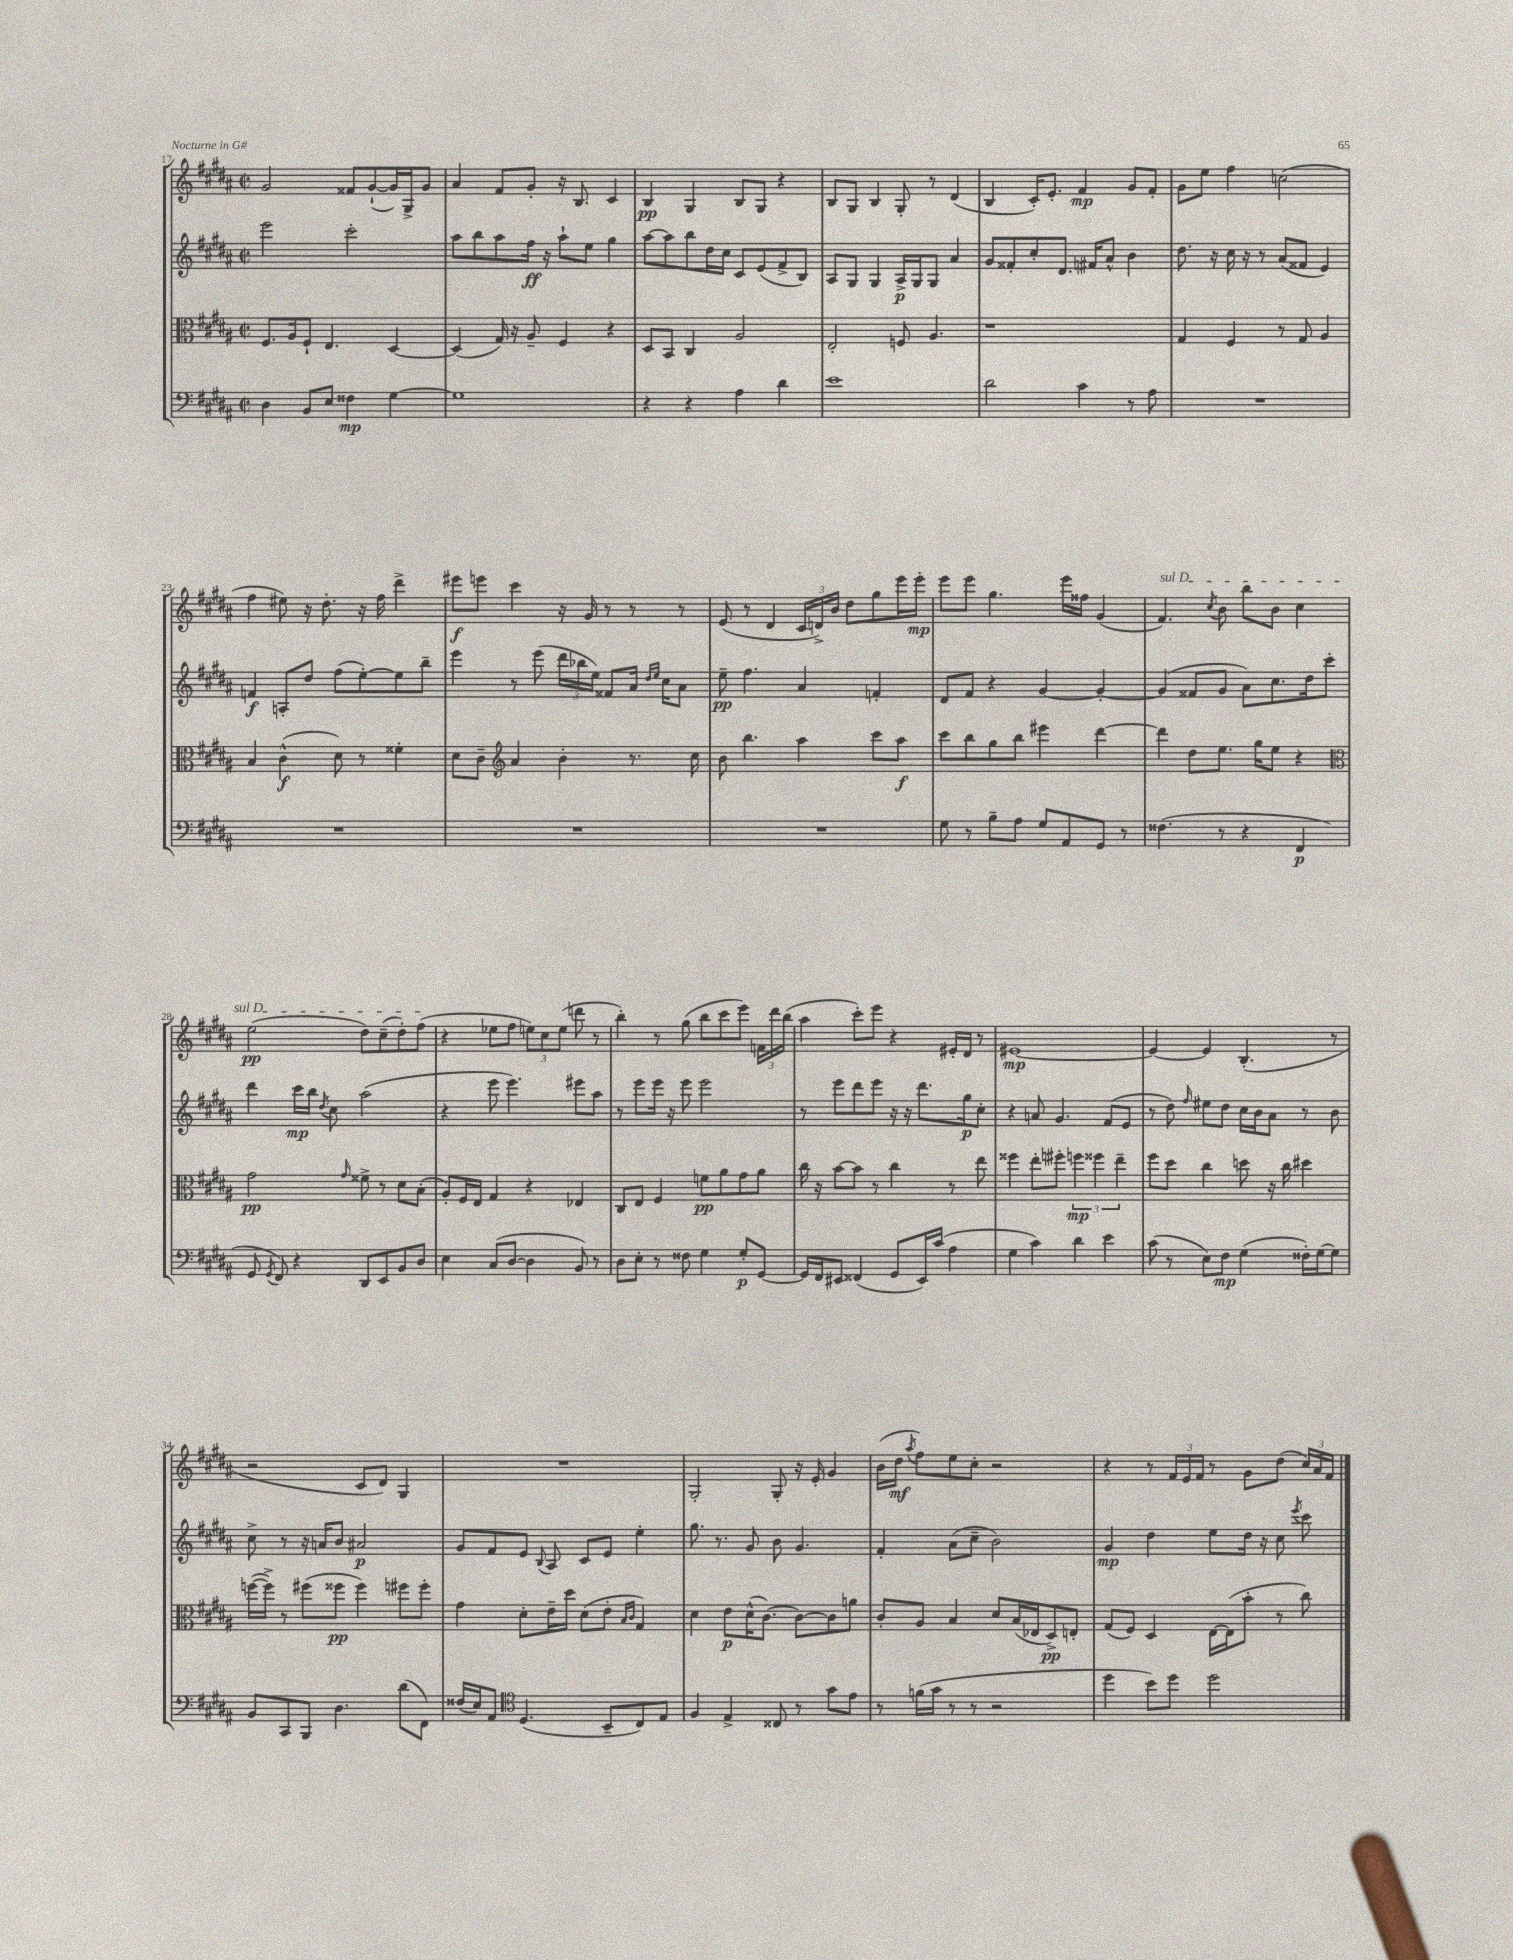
<<
\new StaffGroup <<
\new Staff = "s0" {
    \clef treble \key b \major \defaultTimeSignature \time 2/2
    \autoBeamOff gis'2 fisis'8[ gis'8~-!( gis'16) gis16-> gis'8] |
    ais'4 fis'8[ gis'8]-. r16 b8. cis'4 |
    b4\pp gis4 b8[ gis8] r4 |
    b8[ gis8] b4 gis8-. r8 dis'4( |
    b4 cis'16[-.) e'8.]-. fis'4\mp gis'8[ fis'8]-. |
    gis'8[ e''8] fis''4 c''2( |
    fis''4 eis''8) r16 dis''8.-. r16 fis''16 dis'''4-> |
    eis'''8[\f e'''8] cis'''4 r16 gis'16 r8 r8 r8 |
    e'8( r8 dis'4 \tuplet 3/2 { cis'16[ d'16->) b'16] } dis''8[ gis''8 e'''16 e'''16]-.\mp |
    e'''8[ e'''8] gis''4. e'''16[ fisis''16] gis'4( |
    \once \override TextSpanner.bound-details.left.text = \markup { \italic "sul D" } fis'4.\startTextSpan) \acciaccatura { cis''8 } b'8 b''8[ b'8] cis''4 |
    e''2\pp( dis''8[) cis''8--( dis''8-.) fis''8]\stopTextSpan( |
    r4 ees''8[ fis''8] \tuplet 3/2 { e''8[) cis''8 e''8]( } d'''8 r8 |
    b''4-.) r8 gis''8( b''8[ cis'''8 e'''8]) \tuplet 3/2 { f'16[ dis'''16 b''16]( } |
    ais''4 cis'''8[-.) e'''8] r4 eis'16[-. dis'16] r8 |
    eis'1~\mp |
    eis'4~ eis'4 b4.-.( r8 |
    r2 cis'8[ dis'8]) gis4 |
    R1 |
    gis2-. gis8-. r16 e'16-. gis'4 |
    b'16[( dis''16]\mf \acciaccatura { ais''8 } fis''8[) e''8 cis''8]-. r2 |
    r4 r8 \tuplet 3/2 { fis'16[ e'16 fis'16] } r8 gis'8[ dis''8]( \tuplet 3/2 { cis''16[) ais'16 fis'16] } \bar "|." |
}
\new Staff = "s1" {
    \clef treble \key b \major \defaultTimeSignature \time 2/2
    \autoBeamOff e'''2 cis'''2-. |
    ais''8[ b''8 ais''8 fis''16]\ff r16 ais''8[-! e''8] gis''4 |
    ais''8[~ ais''8 b''8 dis''16 cis''16] cis'8[ e'8( fis'8-> b8]) |
    ais8[ gis8] gis4 ais16[->\p gis16 gis8] ais'4 |
    gis'8[ fisis'8-. cis''8-. dis'8.] fis'16[ ais'8]-^ b'4 |
    dis''8. r16 cis''16 r16 r8 ais'8[( fisis'8] e'4) |
    f'4\f a8[-. dis''8] fis''8[( e''8~-.) e''8 b''8]-- |
    e'''4 r8 e'''8( \tuplet 3/2 { dis'''16[ bes''16 e''16]) } fisis'8[ ais'16] \grace { dis''16[ e''16] } cis''16[ ais'8] |
    e''8--\pp fis''4. ais'4 f'4-. |
    dis'8[ fis'8] r4 gis'4~ gis'4~-. |
    gis'4( fisis'8[ gis'8] ais'8[) cis''8. dis''16 cis'''8]-. |
    dis'''4 cis'''16[\mp b''16] \acciaccatura { dis''8 } cis''8 ais''2( |
    r4 e'''8 e'''4.) eis'''8[ ais''8] |
    r8 e'''8[ e'''16] r16 e'''8 e'''2 |
    r8 e'''8[ dis'''8 e'''8] r16 r16 dis'''8.[ gis''16\p cis''8]-. |
    r4 a'8 gis'4. fis'8[( e'8] |
    r8 dis''8) \grace { fis''16 } eis''8[ dis''8] cis''16[ b'16 ais'8] r8 b'8 |
    cis''8-> r8 r16 a'16[ b'8] ais'2\p |
    gis'8[ fis'8 e'8] \appoggiatura { b8 } ais8 cis'8[ e'8] e''4-. |
    gis''8. r8. gis'8 b'8 gis'4. |
    fis'4-. ais'8[( cis''8]-- b'2) |
    gis'4\mp dis''4 e''8[ dis''16] r16 cis''8 \acciaccatura { e'''8 } cis'''8 \bar "|." |
}
\new Staff = "s2" {
    \clef alto \key b \major \defaultTimeSignature \time 2/2
    \autoBeamOff fis8.[ ais16 fis8]-! e4. dis4~ |
    dis4( gis16) r16 ais8-- fis4 r4 |
    dis8[ b,8] cis4 ais2 |
    e2-. f8 ais4. |
    r1 |
    gis4 fis4 r8 gis8 ais4 |
    b4 cis'4-^\f( dis'8) r8 fisis'4-. |
    dis'8[ cis'8]-- \clef treble ais'4 b'4-. r8. cis''16 |
    b'8 b''4. ais''4 cis'''8[ ais''8]\f |
    cis'''8[ b''8 gis''8 b''8] eis'''4 dis'''4~ |
    dis'''4 dis''8[ e''8.] gis''16[ e''8] r4 |
    \clef alto gis'2\pp \grace { gis'16 } fisis'8-> r8 dis'8[ b8]-.( |
    ais8[-.) fis16 e16] gis4 r4 ees4 |
    cis8[ e8] fis4 f'8[\pp ais'8 gis'8 ais'8] |
    cis''16 r16 b'8[~ b'8] r8 cis''4 r8 e''8 |
    fisis''4 e''8[-. fis''8]-. \tuplet 3/2 { f''4\mp fisis''4 e''4-- } |
    fis''8[ dis''8] cis''4 d''8 r16 cis''16 dis''4 |
    f''16[~( f''16]->) r8 fis''8[( fisis''8]\pp fisis''4) fis''8[ fis''8]-. |
    gis'4 dis'8[-. e'16-- dis''16] dis'8[( e'8]-. \grace { b16[ cis'16] } gis4) |
    dis'4 e'8[\p dis'16-^( cis'8.]~) cis'8[~ cis'8 a'8] |
    cis'8[-. ais8] b4 dis'8[ b16( ees16 dis8->\pp) e8]-. |
    gis8[( fis8]) dis4 e16[~ e16( b'8]-. r8 cis''8) \bar "|." |
}
\new Staff = "s3" {
    \clef bass \key b \major \defaultTimeSignature \time 2/2
    \autoBeamOff dis4 b,8[ e8] fisis4\mp gis4~ |
    gis1 |
    r4 r4 ais4 dis'4 |
    e'1 |
    dis'2 cis'4 r8 ais8 |
    R1 |
    R1 |
    R1 |
    R1 |
    gis8 r8 b8[-- ais8] gis8[ ais,8 gis,8] r8 |
    fisis4.( r8 r4 fis,4\p |
    gis,8 \acciaccatura { gis,8 } fis,8) r4 dis,8[ e,8 b,8 dis8] |
    e4 cis8[( dis8]~ dis4 b,8) r8 |
    dis8[ e8]-. r8 fisis8 gis4 gis8[-.\p gis,8]~ |
    gis,16[ fis,16 eis,8] fisis,4( gis,8[ eis,16) cis'16]( ais4 |
    gis4 cis'4) dis'4 e'4 |
    cis'8( r8 e8[) fis8]\mp gis4( fisis16[-.) gis16~ gis8] |
    b,8[ cis,8 b,,8] dis4. dis'8[( fis,8]) |
    fisis16[( e16) ais,8] \clef tenor dis4.( b,8[-- cis8) e8] |
    fis4 e4-> cisis8 r8 gis'8[ e'8] |
    r8 f'16[( gis'16] r8 r8 r2 |
    dis''4 b'8[) dis''8] dis''2 \bar "|." |
}
>>
>>
\layout { \context { \Score currentBarNumber = #17 } }
